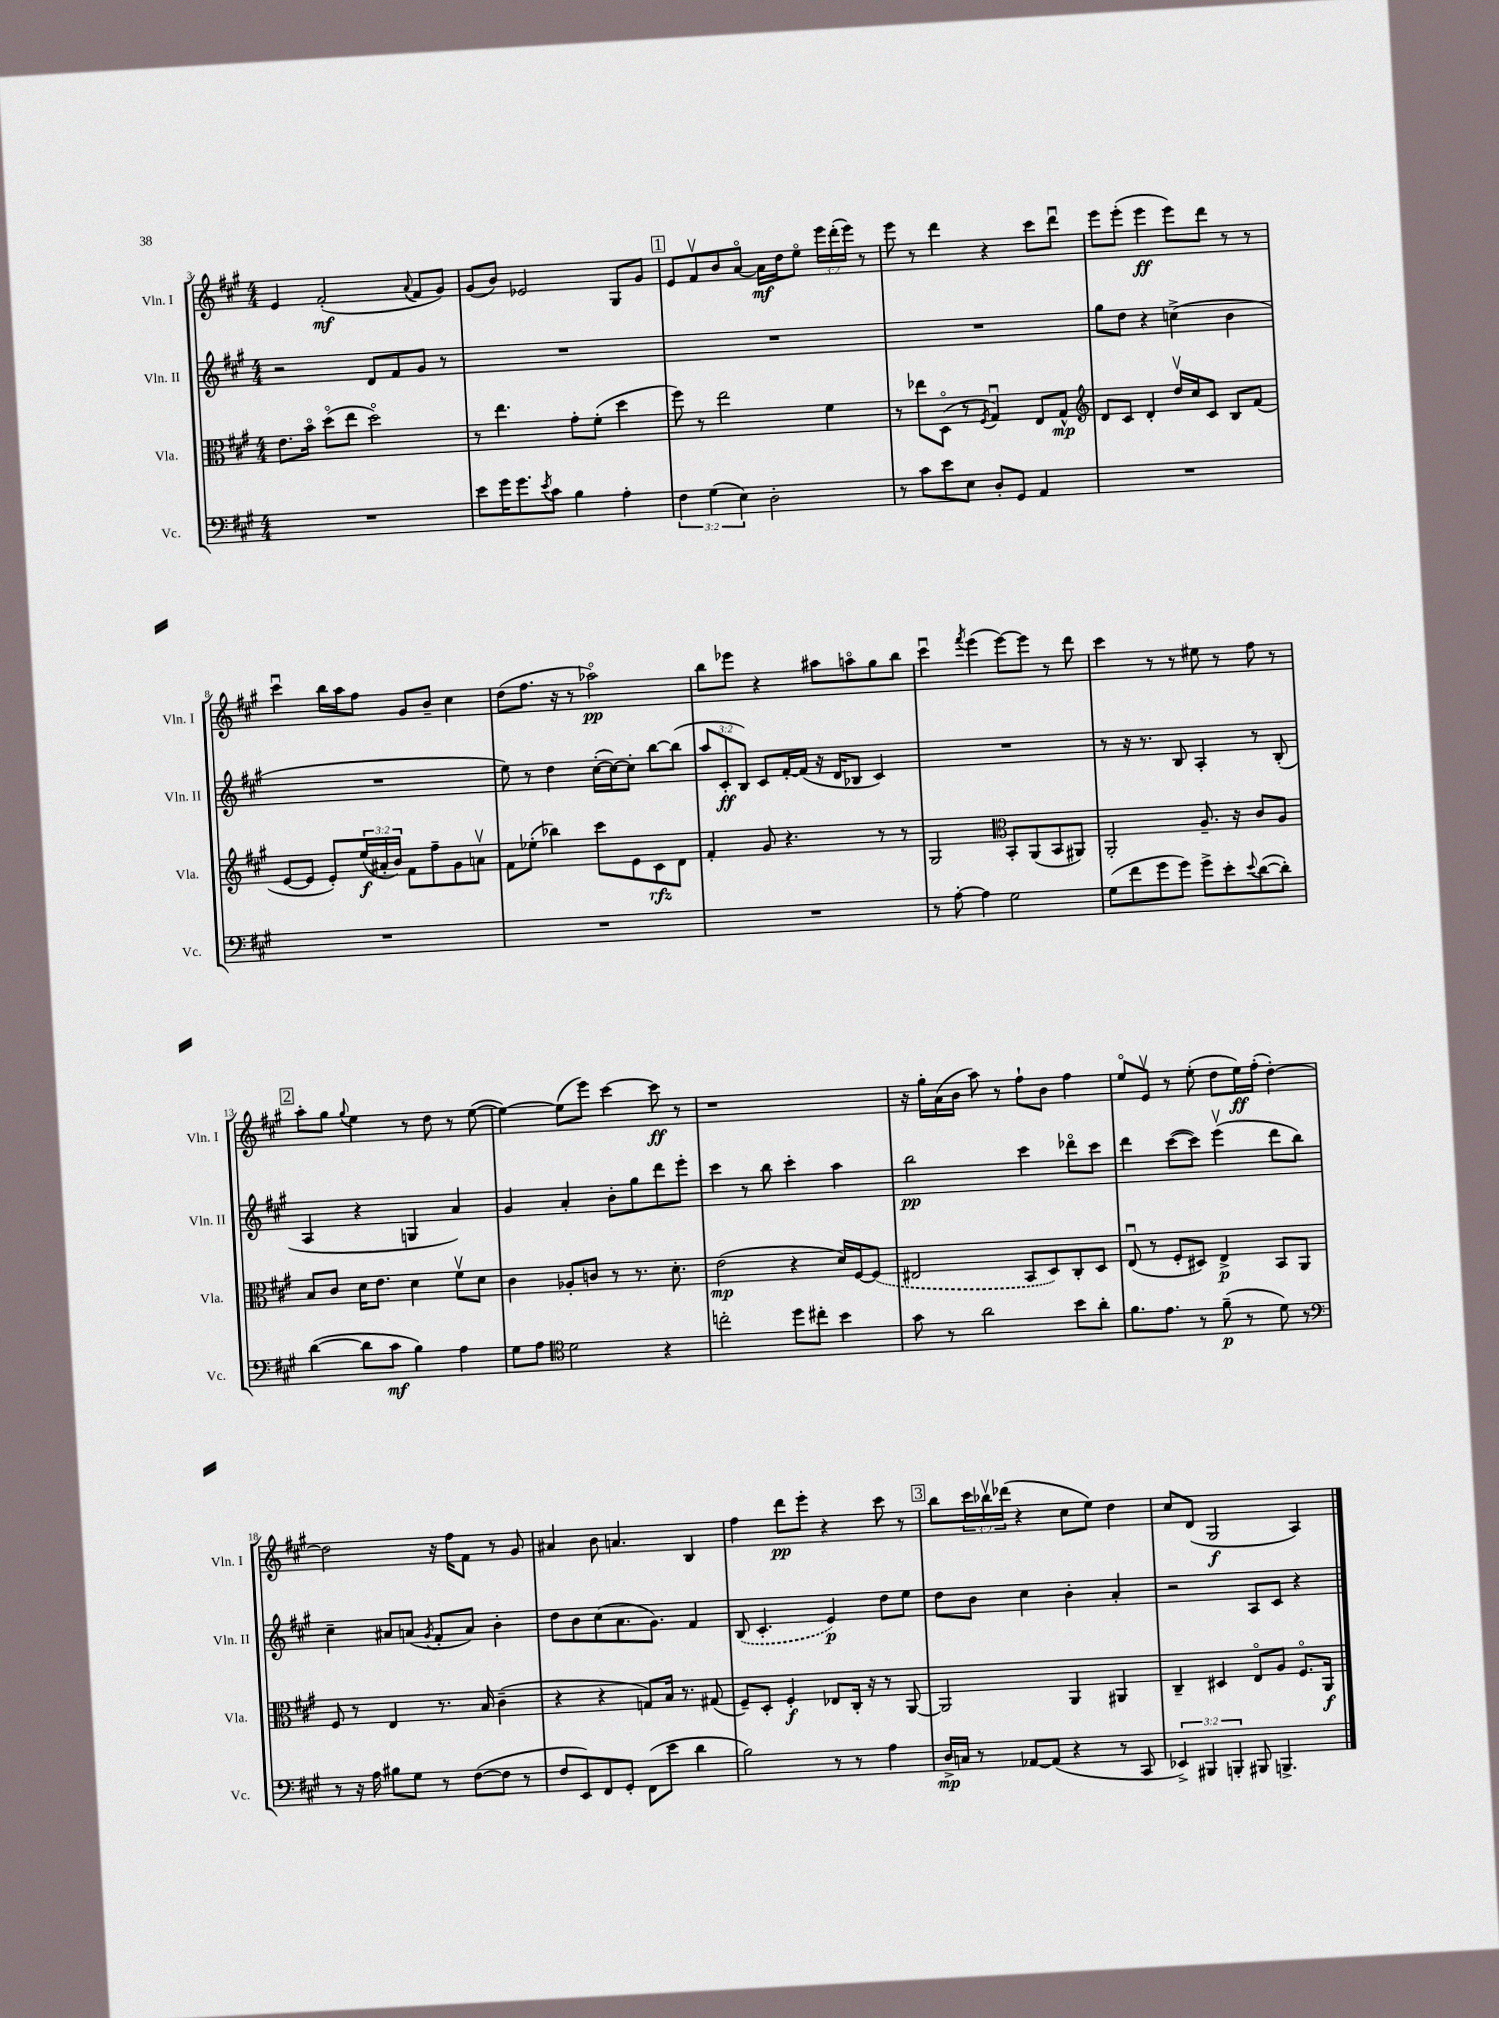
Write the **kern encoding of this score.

**kern	**kern	**kern	**kern
*staff4	*staff3	*staff2	*staff1
*clefF4	*clefC3	*clefG2	*clefG2
*k[f#c#g#]	*k[f#c#g#]	*k[f#c#g#]	*k[f#c#g#]
*M4/4	*M4/4	*M4/4	*M4/4
1r	8.e	2r	4e
.	16bo	.	.
.	(8ddo	.	(2f#'
.	8ee	.	.
.	2ddo)	8d	.
.	.	8f#	.
.	.	.	8qqa
.	.	8g#	8f#
.	.	8r	8g#)
=	=	=	=
8e	8r	1r	(8g#
16g#	4.ee	.	8b)
8.g#	.	.	.
.	.	.	2e-
8qe	.	.	.
8c#	.	.	.
4B	8g#'	.	.
.	(8f#'	.	.
4A'	4dd	.	8G#
.	.	.	8g#
=	=	=	=
6F#	8ff#)	1r	8e
.	8r	.	8f#v
(6G#	.	.	.
.	2ee	.	8b
6E)	.	.	.
.	.	.	[8ao
2D'	.	.	16a]
.	.	.	16dd
.	.	.	8eeo
.	4f#	.	24eee
.	.	.	(24ddd'
.	.	.	24eee)
.	.	.	8r
=	=	=	=
8r	8r	1r	8eee
8c#	8ee-	.	8r
8e	(8Do	.	4ddd
8E	8r	.	.
.	8qF#	.	.
8D'	4G#u)	.	4r
8GG#	.	.	.
4AA	8E	.	8ccc#
.	8G#^^	.	8dddu
=	=	=	=
*	*clefG2	*	*
1r	8d	8gg#	8eee
.	8c#	8dd	(8eee'
.	4d'	4r	4eee
.	16ddv	(4cc^	8eee)
.	16cc#	.	.
.	8c#	.	8ddd
.	8B	4b	8r
.	(8f#	.	8r
=	=	=	=
1r	[8e	1r	4ccc#u
.	8e]	.	.
.	8e')	.	16bb
.	.	.	16aa
.	(24ee	.	8ff#
.	24a#'	.	.
.	24b)	.	.
.	8f#	.	8g#
.	8ff#~	.	8b~
.	8g#	.	4cc#
.	8av	.	.
=	=	=	=
1r	8f#	8ee)	(8dd
.	(8ee-'	8r	8.ff#
.	4bb-)	4dd	.
.	.	.	16r
.	.	.	8r
.	8ccc#	([16cc#'	2aa-o)
.	.	16cc#_)	.
.	8e	8cc#']	.
.	8c#	[8bb	.
.	8d	(8bb]	.
=	=	=	=
1r	4f#'	12aa	8bb
.	.	12c#'	.
.	.	.	8eee-
.	.	12B)	.
.	8g#	8c#	4r
.	4.r	[16f#'	.
.	.	(16f#]	.
.	.	16r	8aa#
.	.	16d	.
.	.	8B-	8aao
.	8r	4c#)	8gg#
.	8r	.	8bb
=	=	=	=
8r	2G#	1r	4ccc#u
[8A'	.	.	.
.	.	.	8qfff#
4A]	.	.	(4eee
*	*clefC3	*	*
2G#	8BB'	.	[8eee)
.	(8AA	.	8eee]
.	8BB	.	8r
.	8AA#)	.	8ddd
=	=	=	=
(8G#	2AA'	8r	4ccc#
8f#	.	16r	.
.	.	8.r	.
8g#	.	.	8r
8g#)	.	8B	8r
8g#^	8.A~	4A'	8ee#
8e'	.	.	8r
.	16r	.	.
8qqe	.	.	.
([8d	8c#	8r	8ff#
8d'])	8A	(8B'	8r
=	=	=	=
([4d	8B	4A	8aa'
.	8c#	.	8gg#
.	.	.	8qqgg#
8d]	16d	4r	4ee
.	8.e	.	.
8c#	.	.	.
4B)	4d	4G	8r
.	.	.	8dd
4A	8f#v	4a)	8r
.	8d	.	([8ee
=	=	=	=
8G#	4c#	4g#	4ee_)
8A	.	.	.
*clefC4	*	*	*
2d	8A-'	4a'	(8ee]
.	8c	.	8eee)
.	8r	8b'	[4ccc#
.	8.r	8gg#	.
4r	.	8ddd	8ccc#]
.	8.d'	.	.
.	.	8eee'	8r
=	=	=	=
2cc'	(2e	4ccc#	1r
.	.	8r	.
.	.	8bb	.
8dd	4r	4ccc#'	.
8cc#'	.	.	.
4b	16d)	4aa	.
.	[16F#	.	.
.	(8F#]	.	.
=	=	=	=
8g#	2E#	2bb	16r
.	.	.	16gg#'
8r	.	.	(16a
.	.	.	16b
2a	.	.	8aa)
.	.	.	8r
.	8BB	4ccc#	8ff#`
.	8D)	.	8b
8b	8C#'	8ddd-o	4ff#
8a'	8D	8ccc#	.
=	=	=	=
8.f#	(8Eu	4ddd	8eeo
.	8r	.	8ev
8.e	.	.	.
.	8F#'	([8ccc#	8r
8r	8D#)	8ccc#])	(8ee'
(8f#~	4E^	(4eeev	8dd
8r	.	.	16ee)
.	.	.	(16ff#'
8d)	8BB	8ddd	[4dd')
8r	8AA	8bb)	.
=	=	=	=
*clefF4	*	*	*
8r	8F#	4cc#~	2dd]
16r	8r	.	.
16A	.	.	.
8B#	4E	8a#	.
8G#	.	(8a	.
.	.	8qg#	.
8r	8.r	8f#'	16r
.	.	.	16ff#
([8F#	.	8a)	8f#
.	16B	.	.
8F#]	(4c#~	4b'	8r
8r	.	.	8g#
=	=	=	=
8F#	4r	8dd	4a#
8EE)	.	8b	.
8FF#	4r	(8cc#	8b
8GG#'	.	8.a	4.a
(8FF#	8G)	.	.
.	.	8.g#)	.
8e	16B	.	.
.	8.r	.	.
4d	.	4f#	4B
.	(8G#	.	.
=	=	=	=
2B)	8F#~)	(8B	4ff#
.	8D'	4.c#'	.
.	4F#'	.	8ddd
.	.	.	8eee'
8r	8E-	4e)	4r
8r	16C#'	.	.
.	16r	.	.
4A	8r	8dd	8ccc#
.	[8AA	8ee	8r
=	=	=	=
16D^	2AA]	8dd	8bb
16C	.	.	.
8r	.	8b	24ccc#
.	.	.	24bb-v
.	.	.	(24ddd-
[8AA-	.	4cc#	4r
(8AA-]	.	.	.
4r	4AA	4b'	8cc#
.	.	.	8ee)
8r	4AA#	4a'	4dd
8CC#	.	.	.
=	=	=	=
6EE-^)	4C#~	2r	8cc#
.	.	.	(8d
6BBB#	.	.	.
.	4D#	.	2G#
6BBB'	.	.	.
8BBB#	8Eo	8A	.
4.BBB^	8A	8c#	.
.	8.F#o	4r	4A)
.	16AA	.	.
==	==	==	==
*-	*-	*-	*-
